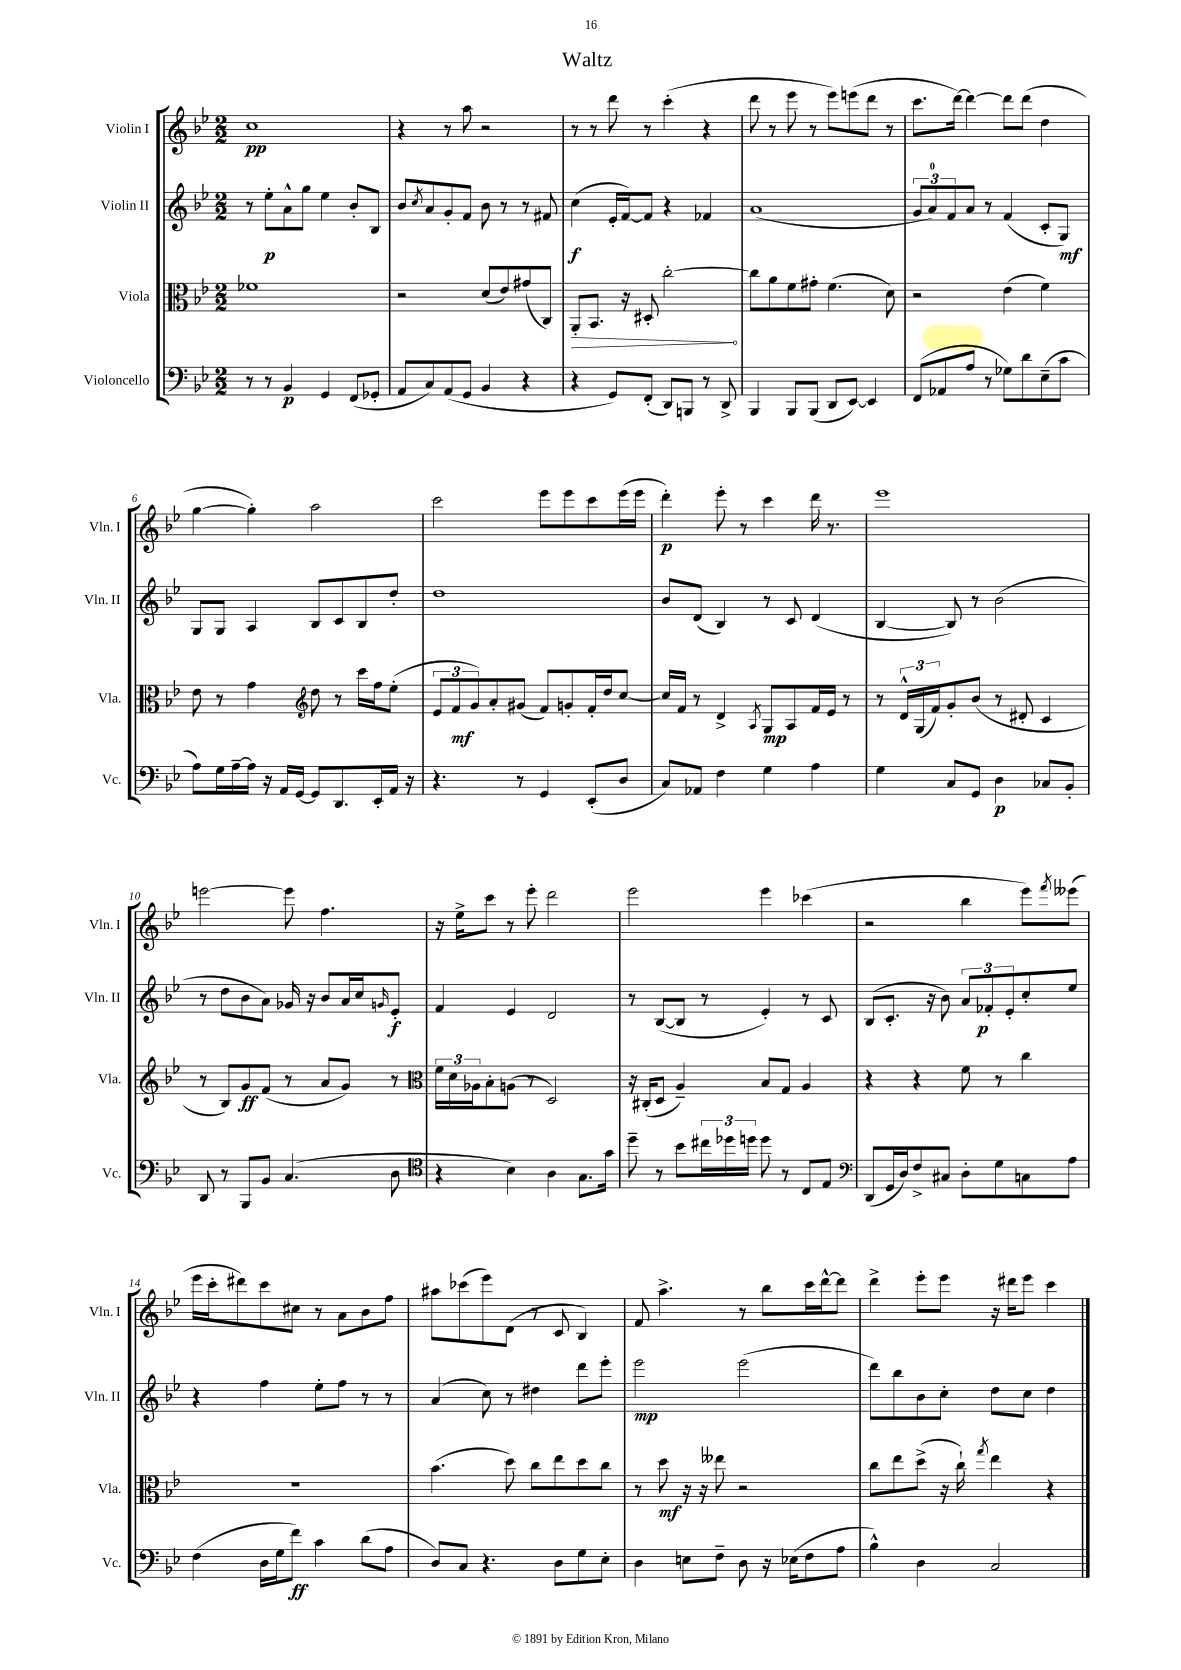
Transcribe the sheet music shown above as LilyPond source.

\header { title = "Waltz" }
<<
\new StaffGroup <<
\new Staff = "s0" \with { instrumentName = "Violin I" shortInstrumentName = "Vln. I" } {
    \clef treble \key bes \major \numericTimeSignature \time 2/2
    c''1\pp |
    r4 r8 a''8 r2 |
    r8 r8 d'''8 r8 c'''4-.( r4 |
    d'''8 r8 ees'''8 r8 ees'''8) e'''8( d'''8 r8 |
    c'''8. d'''16~) d'''4~ d'''8 d'''8( d''4 |
    g''4~ g''4-.) a''2 |
    c'''2 ees'''8 ees'''8 c'''8 ees'''16( ees'''16 |
    d'''4-.\p) ees'''8-. r8 c'''4 d'''16 r8. |
    ees'''1 |
    e'''2~ e'''8 f''4. |
    r16 ees''16-> c'''8 r8 ees'''8-. d'''2 |
    ees'''2 ees'''4 ces'''4( |
    r2 bes''4 ees'''8) \acciaccatura { f'''8 } eeses'''8( |
    ees'''16 c'''16-. dis'''8) c'''8 cis''8 r8 a'8 bes'8 f''8 |
    ais''8 ces'''8( ees'''8) d'8( r8 c'8 bes4) |
    f'8 a''4.-> r8 bes''8 c'''16 d'''16~-^ d'''8 |
    d'''4-> ees'''8-. ees'''8 r16 dis'''16 ees'''8 c'''4 \bar "|." |
}
\new Staff = "s1" \with { instrumentName = "Violin II" shortInstrumentName = "Vln. II" } {
    \clef treble \key bes \major \numericTimeSignature \time 2/2
    r8 ees''8-.\p a'8-^ g''8 ees''4 bes'8-. bes8 |
    bes'8 \acciaccatura { c''8 } a'8 g'8-. f'8 bes'8 r8 r8 fis'8 |
    c''4\f( ees'16-. f'16~) f'8 r4 fes'4 |
    a'1( |
    \tuplet 3/2 { g'8 a'8-0) f'8 } a'8 r8 f'4( c'8-. g8\mf) |
    g8 g8 a4 bes8 c'8 bes8 d''8-. |
    d''1 |
    bes'8 d'8( bes4) r8 c'8 d'4( |
    bes4~ bes8) r8 bes'2( |
    r8 d''8 bes'8 a'8) ges'16 r16 bes'8 a'16 c''16 \grace { g'16 } ees'8-.\f |
    f'4 ees'4 d'2 |
    r8 bes8~( bes8 r8 ees'4-.) r8 c'8 |
    bes8( c'8.-. r16 bes'8) \tuplet 3/2 { a'8 fes'8-.\p ees'8-. } c''8-. ees''8 |
    r4 f''4 ees''8-. f''8 r8 r8 |
    a'4( c''8) r8 dis''4 d'''8 ees'''8-. |
    ees'''2\mp ees'''2( |
    d'''8) bes''8 bes'8 c''8-. d''8 c''8 d''4 \bar "|." |
}
\new Staff = "s2" \with { instrumentName = "Viola" shortInstrumentName = "Vla." } {
    \clef alto \key bes \major \numericTimeSignature \time 2/2
    fes'1 |
    r2 d'8( ees'8) gis'8( c8) |
    \once \override Hairpin.circled-tip = ##t a,8-.\> bes,8. r16 dis8-. c''2~-.\! |
    c''8 a'8 f'8 gis'8-. f'4.( d'8) |
    r2 ees'4( f'4) |
    ees'8 r8 g'4 \clef treble d''8 r8 c'''16 f''16 ees''8-.( |
    \tuplet 3/2 { ees'8 f'8\mf g'8) } a'8-. gis'8( f'8) g'8-. f'16-. d''16 c''8~ |
    c''16 f'16 r8 d'4-> \acciaccatura { a8 } g8\mp a8 f'16 ees'16 r8 |
    r8 \tuplet 3/2 { d'16-^ g16( f'16) } g'8-. bes'8( r8 dis'8-. c'4 |
    r8 bes8) g'8\ff f'8( r8 a'8 g'8) r8 |
    \clef alto \tuplet 3/2 { f'16 d'16 aes16 } bes8-. a8( r8 d2) |
    r16 cis16-.( d8 a4--) bes8 g8 a4 |
    r4 r4 f'8 r8 c''4 |
    R1 |
    bes'4.( d''8) c''8 ees''8 d''8 c''8 |
    r8 d''8\mf r16 r16 eeses''8 r2 |
    c''8 ees''8 d''8->( r16 c''16-!) \acciaccatura { g''8 } ees''4 r4 \bar "|." |
}
\new Staff = "s3" \with { instrumentName = "Violoncello" shortInstrumentName = "Vc." } {
    \clef bass \key bes \major \numericTimeSignature \time 2/2
    r8 r8 bes,4\p g,4 f,8( ges,8-. |
    a,8 c8) a,8( g,8 bes,4 r4 |
    r4 g,8) f,8-.( d,8) b,,8 r8 d,8-> |
    bes,,4 bes,,8 bes,,8( d,8 ees,8~) ees,4 |
    f,8( aes,8 a8 r8 ges8) d'8 ees8--( c'8 |
    a8) g16 a16~-- a16 r16 a,16 g,16~ g,8 d,8. ees,16-. a,16 r16 |
    r4. r8 g,4 ees,8-.( d8 |
    c8) aes,8 f4 g4 a4 |
    g4 c8 g,8 d4\p ces8 bes,8-. |
    d,8 r8 bes,,8 bes,8 c4.( d8 |
    \clef tenor r4 bes4) a4 g8. g'16 |
    d''8-- r8 bes'8 \tuplet 3/2 { cis''16 des''16 d''16 } d''8 r8 c8 ees8 |
    \clef bass d,8( g,16 d16) f8-> cis8 d8-. g8 c8 a8 |
    f4( d16 g16 f'8\ff) c'4 d'8( a8 |
    d8) c8 r4. d8 g8 ees8-. |
    d4 e8 f8-- d8 r16 ees16( f8 a8 |
    bes4-^) d4 c2 \bar "|." |
}
>>
>>
